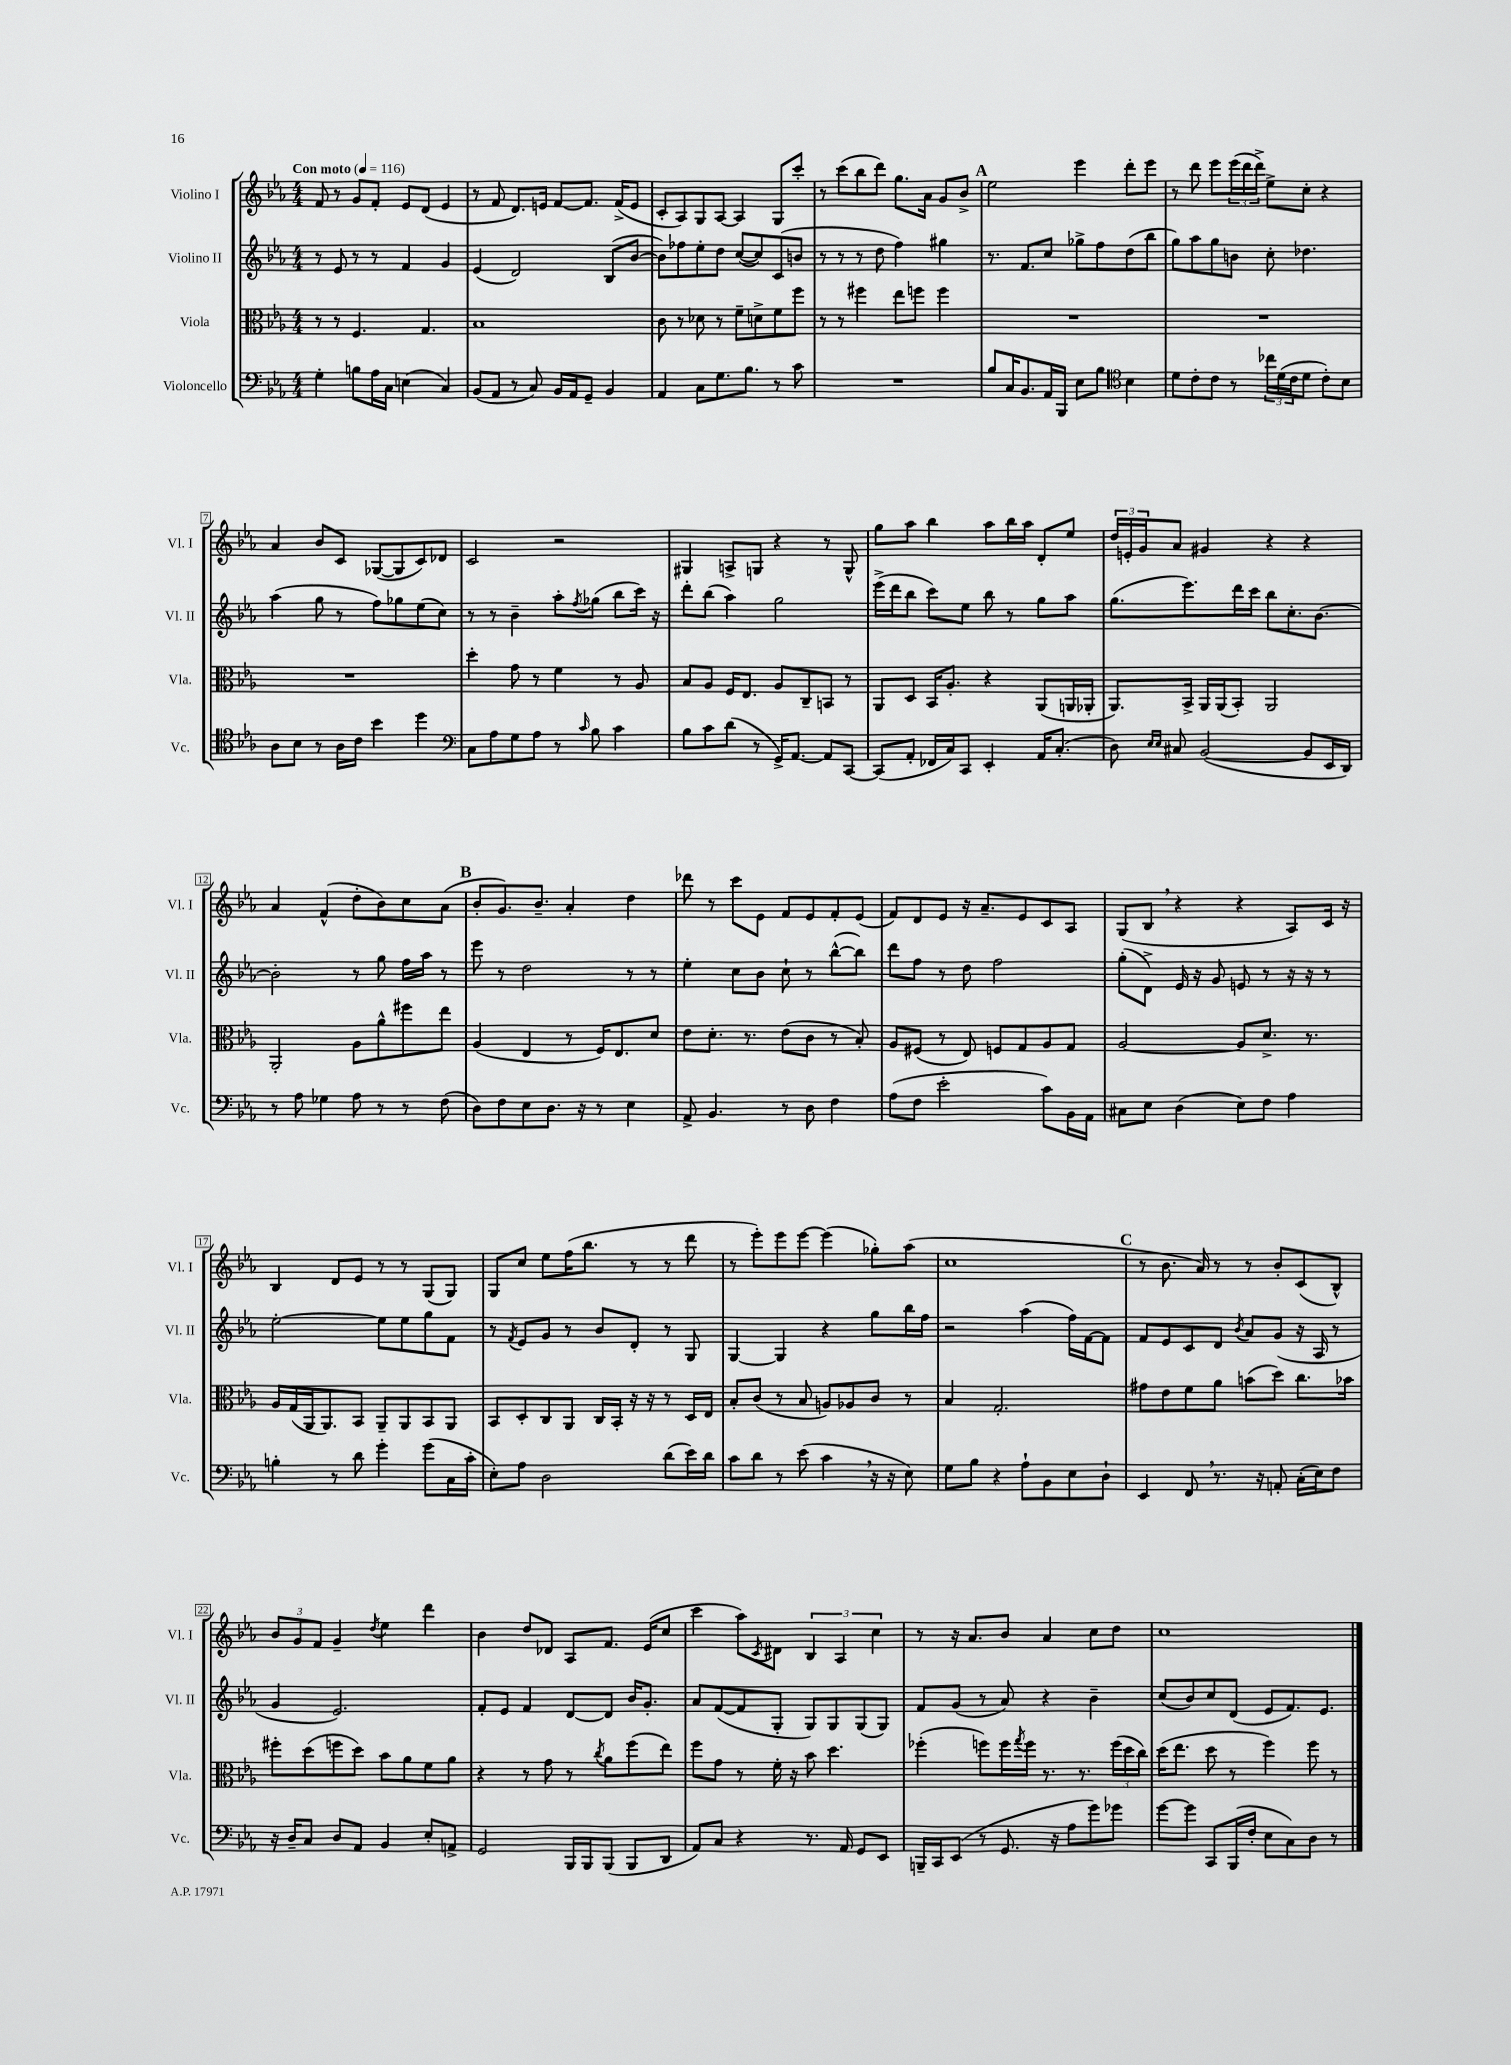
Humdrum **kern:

**kern	**kern	**kern	**kern
*staff4	*staff3	*staff2	*staff1
*clefF4	*clefC3	*clefG2	*clefG2
*k[b-e-a-]	*k[b-e-a-]	*k[b-e-a-]	*k[b-e-a-]
*M4/4	*M4/4	*M4/4	*M4/4
*MM116	*MM116	*MM116	*MM116
4G'	8r	8r	8f
.	8r	8e-	8r
8B	4.F	8r	8g
16A-	.	8r	8f'
16C	.	.	.
(4E	.	4f	8e-
.	4.G	.	(8d
4C)	.	4g	4e-
=	=	=	=
(8BB-	1B-	(4e-	8r
8AA-	.	.	8f
8r	.	2d)	8.d)
8C)	.	.	.
.	.	.	16e
16BB-	.	.	[8f
16AA-	.	.	.
8GG~	.	.	8.f]
4BB-	.	(8B-	.
.	.	.	(16f^
.	.	[8b-	8e
=	=	=	=
4AA-	8c	8b-])	8c'
.	8r	8ff-	8A-)
8C	8d-	8ee-'	8G
8.G	8r	8dd	[8A-
.	8f~	([8cc	4A-]
8.B-	.	.	.
.	8d^	8cc])	.
8r	8f	(8c	8G
8c	8ff	8b	8ccc'
=	=	=	=
1r	8r	8r	8r
.	8r	8r	(8ccc
.	4ff#	8r	8bb-
.	.	8dd	8ddd)
.	8ee-	4ff)	8.gg
.	8ff	.	.
.	.	.	16a-
.	4ff	4gg#	8g
.	.	.	8b-^
=	=	=	=
8B-	1r	8.r	2ee-
16C	.	.	.
8.BB-	.	8.f	.
16AA-	.	8cc	.
16BBB-	.	.	.
8E-	.	8gg-^	4eee-
8B-	.	8ff	.
*clefC4	*	*	*
4B-	.	(8dd	8ddd'
.	.	8bb-	8eee-
=	=	=	=
8d	1r	8gg)	8r
8c'	.	8aa-	8ddd
8c	.	8gg	8eee-
8r	.	8b	(24eee-
.	.	.	24ddd
.	.	.	24ddd^)
24cc-	.	8cc'	8ee-^
(24d	.	.	.
24c	.	.	.
8d	.	4.dd-	8cc'
8c')	.	.	4r
8B-	.	.	.
=	=	=	=
8A-	1r	(4aa-	4a-
8B-	.	.	.
8r	.	8gg	8b-
16A-	.	8r	8c
16c	.	.	.
4b-	.	8ff)	([8G-
.	.	8gg-	8G-]
4dd	.	(8ee-	8c)
.	.	8cc)	8d-
=	=	=	=
*clefF4	*	*	*
8C	4dd'	8r	2c
8A-	.	8r	.
8G	8g	4b-~	.
8A-	8r	.	.
8r	4f	8aa-'	2r
16qqc	.	8qff	.
8B-	.	(8gg-	.
4c	8r	8bb-	.
.	8A-	16ccc)	.
.	.	16r	.
=	=	=	=
8B-	8B-	8ddd'	4G#
8c	8A-	(8bb-	.
(8d	16F	4aa-)	8A^
.	8.E-	.	.
8r	.	.	8G
16GG^)	8A-	2gg	4r
[8.AA-	.	.	.
.	8C~	.	.
8AA-]	8BB	.	8r
[8CC	8r	.	8G^^
=	=	=	=
(8CC]	8AA-	(16eee-^	8gg
.	.	16ddd	.
8AA-'	8D	8bb-	8aa-
16FF-	16BB-	8ccc)	4bb-
16C)	8.A-'	.	.
8CC	.	8ee-	.
4EE-'	4r	8bb-	8aa-
.	.	8r	16bb-
.	.	.	16aa-
16AA-	(8AA-	8gg	8d'
(8.C'	.	.	.
.	16AA	8aa-	8ee-
.	16AA-'	.	.
=	=	=	=
8D)	8.AA-)	(8.gg	24dd
.	.	.	24e'
.	.	.	24g
16qqE-	.	.	.
16qqE-	.	.	.
8C#	.	.	8a-
.	16BB-^	8.eee-)	.
([2BB-	16AA-	.	4g#
.	(16AA-	.	.
.	8BB-')	16ddd	.
.	.	16ccc	.
.	2AA-	8bb-	4r
.	.	8.cc'	.
8BB-]	.	.	4r
.	.	[8.b-	.
16EE-	.	.	.
16DD)	.	.	.
=	=	=	=
8r	2AA-'	2b-']	4a-
8A-	.	.	.
4G-	.	.	(4f^^
8A-	8A-	8r	8dd'
8r	8a-^^	8gg	8b-)
8r	8ff#	16ff	8cc
.	.	16aa-	.
(8F	8ee-	8r	(8a-
=	=	=	=
8D)	(4A-	8eee-	8b-'
8F	.	8r	8.g)
8E-	4E-	2dd	.
.	.	.	8.b-~
8.D	.	.	.
.	8r	.	4a-'
16r	.	.	.
8r	16F)	.	.
.	8.E-	.	.
4E-	.	8r	4dd
.	8d	8r	.
=	=	=	=
8AA-^	8e-	4ee-'	8ddd-
4.BB-	8.d'	.	8r
.	.	8cc	8ccc
.	8.r	.	.
.	.	8b-	8e-
8r	(8e-	8cc`	8f
8D	8c	8r	8e-
4F	8r	([8bb-^^	8f'
.	8B-')	8bb-])	(8e-
=	=	=	=
(8A-	8A-	8ddd	8f)
8F	(8F#	8ff	8d
2e-'	8r	8r	8e-
.	8E-)	8dd	16r
.	.	.	8.a-~
.	8F	2ff	.
.	8G	.	8e-
8c)	8A-	.	8c
16BB-	8G	.	8A-
16AA-	.	.	.
=	=	=	=
8C#	[2A-	(8gg'	(8G
8E-	.	8d^)	8B-
(4D	.	16e-	4r
.	.	16r	.
.	.	8g	.
8E-)	8A-]	8e	4r
8F	8.d^	8r	.
4A-	.	16r	8A-)
.	8.r	16r	.
.	.	8r	16c
.	.	.	16r
=	=	=	=
4B'	16A-	[2ee-'	4B-
.	(16G	.	.
.	16AA-	.	.
.	8.AA-)	.	.
8r	.	.	8d
8d	8BB-	.	8e-
4g'	8AA-~	8ee-]	8r
.	8AA-	8ee-	8r
(8g	8BB-	8gg	(8G
16C	8AA-	8f	8G)
16c'	.	.	.
=	=	=	=
8E-')	8BB-	8r	8G
.	.	8qf	.
8A-	8D'	8e-	8cc
2D	8C	8g	8ee-
.	8AA-	8r	(16ff
.	.	.	8.bb-
.	16C	8b-	.
.	16BB-'	.	.
.	16r	8d'	8r
.	16r	.	.
(8d	8r	8r	8r
16e-)	16D	8G	8ddd
16d	16E-	.	.
=	=	=	=
8c	8B-'	[4G	8r
8d	(8c	.	8eee-')
8r	8r	4G]	8eee-
(8e-	8B-	.	[8eee-
4c	8A)	4r	(4eee-]
.	8A-	.	.
16r	8c	8gg	8gg-')
16r	.	.	.
8E-)	8r	16bb-	(8aa-
.	.	16ff	.
=	=	=	=
8G	4B-	2r	1cc
8B-	.	.	.
4r	2.G'	.	.
8A-`	.	(4aa-	.
8BB-	.	.	.
8E-	.	16ff)	.
.	.	[16f	.
8D`	.	8f]	.
=	=	=	=
4EE-	8g#	8f	8r
.	8e-	8e-	8.b-
8FF	8f	8c	.
.	.	.	16a-)
8.r	8a-	8d	8r
.	.	8qb-	.
.	(8b	8a-	8r
16r	.	.	.
8AA'	8dd)	(8g	8b-'
(16C'	8.cc	16r	(8c
16E-)	.	16A-	.
8F	.	8r	8B-^^)
.	16b-	.	.
=	=	=	=
16r	8ff#'	4g	12b-
16D~	.	.	.
.	.	.	12g
8C	(8dd	.	.
.	.	.	12f
8D	8ff	2.e-)	4g~
8AA-	8dd)	.	.
.	.	.	8qdd
4BB-	8b-	.	4ee-
.	8a-	.	.
8E-'	8f	.	4ddd
8AA^	8a-	.	.
=	=	=	=
2GG	4r	8f'	4b-
.	.	8e-	.
.	8r	4f	8dd
.	8g	.	8d-
16BBB-	8r	[8d	8A-
16BBB-	.	.	.
.	8qcc	.	.
(8BBB-	8a-	8d]	8.f
8BBB-	(8ff	16b-	.
.	.	8.g'	(16e-
8DD	8ee-)	.	8cc
=	=	=	=
8AA-)	8ff	8a-	4ccc
8C	8g	([8f	.
4r	8r	8f]	8aa-)
.	.	.	8qc
.	16f'	8G'	8d#
.	16r	.	.
8.r	8b-	8G)	6B-
.	4.dd	8G	.
.	.	.	6A-
16AA-	.	.	.
8GG	.	(8G	.
.	.	.	6cc
8EE-	.	8G)	.
=	=	=	=
16BBB~	(4ff-'	8f	8r
16CC	.	.	.
(8EE-	.	(8g	16r
.	.	.	8.a-
8r	8ff)	8r	.
8.GG	16ff	8a-)	8b-
.	8qgg	.	.
.	16ff	.	.
.	8.r	4r	4a-
16r	.	.	.
8A-	.	.	.
.	8.r	.	.
8g)	.	4b-~	8cc
8g-	(24ff	.	8dd
.	24dd	.	.
.	24cc)	.	.
=	=	=	=
[8g	(16dd	(8cc	1cc
.	8.ee-	.	.
8g]	.	8b-)	.
8CC	8dd	8cc	.
(16BBB-	8r	(8d	.
16F'	.	.	.
8E-	4ff)	8e-	.
8C)	.	8.f)	.
8D	8ff	.	.
.	.	8.e-	.
8r	8r	.	.
==	==	==	==
*-	*-	*-	*-
